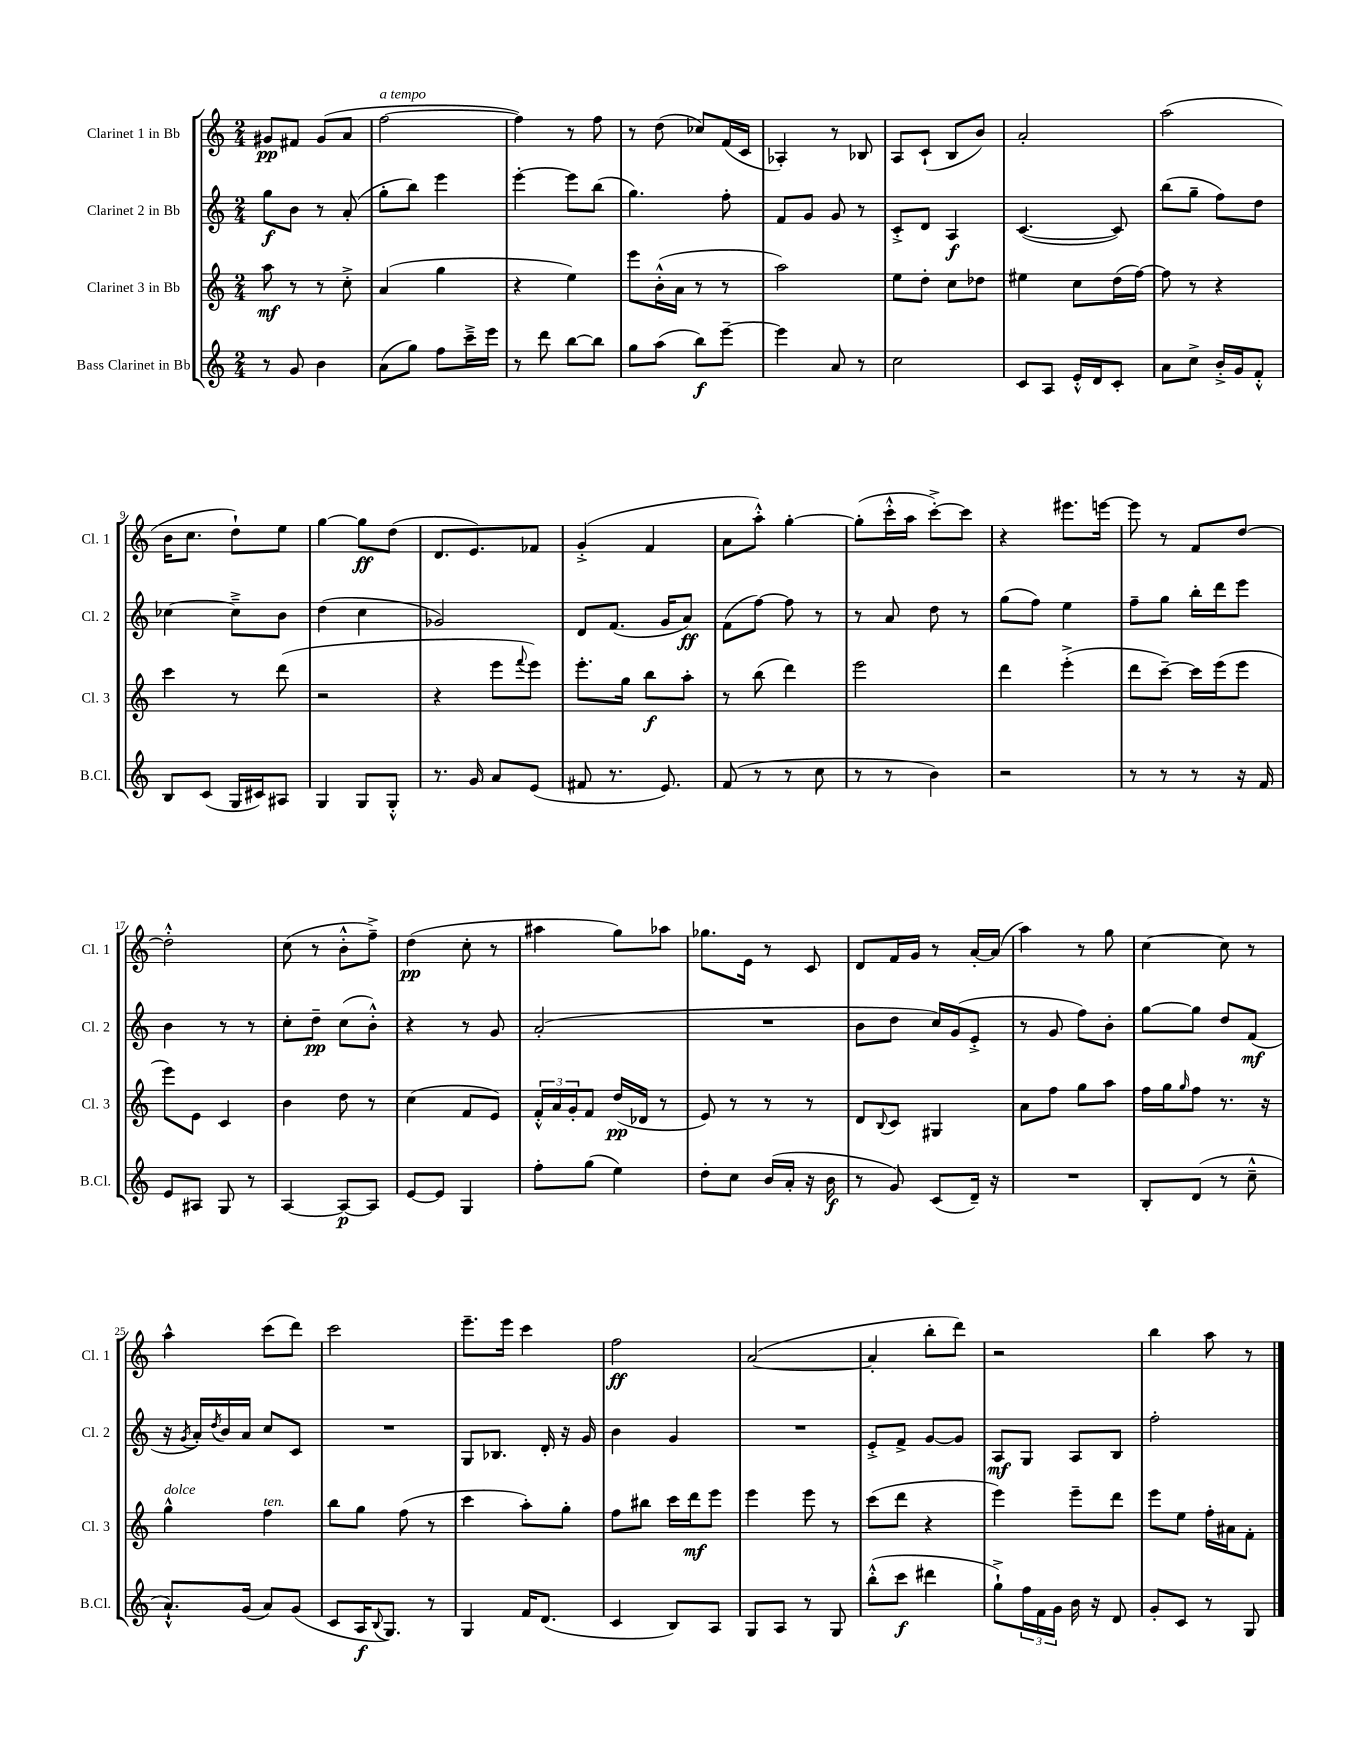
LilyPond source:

<<
\new StaffGroup <<
\new Staff = "s0" \with { instrumentName = "Clarinet 1 in Bb" shortInstrumentName = "Cl. 1" } {
    \clef treble \key c \major \numericTimeSignature \time 2/4
    gis'8\pp fis'8 gis'8( a'8 |
    f''2~^\markup { \italic "a tempo" } |
    f''4) r8 f''8 |
    r8 d''8( ces''8) f'16( c'16 |
    aes4-.) r8 bes8 |
    a8 c'8-!( b8 b'8) |
    a'2-. |
    a''2( |
    b'16 c''8. d''8-!) e''8 |
    g''4~ g''8\ff d''8( |
    d'8. e'8.) fes'8 |
    g'4-.->( f'4 |
    a'8 a''8-.-^) g''4~-. |
    g''8-.( c'''16-.-^ a''16 c'''8~-.->) c'''8 |
    r4 eis'''8. e'''16~ |
    e'''8 r8 f'8 d''8~ |
    d''2-.-^ |
    c''8( r8 b'8-.-^ f''8--->) |
    d''4\pp( c''8-. r8 |
    ais''4 g''8) aes''8 |
    ges''8. e'16 r8 c'8 |
    d'8 f'16 g'16 r8 a'16~-. a'16( |
    a''4) r8 g''8 |
    c''4~ c''8 r8 |
    a''4-^ c'''8( d'''8) |
    c'''2 |
    e'''8.-- e'''16 c'''4 |
    f''2\ff |
    a'2~( |
    a'4-. b''8-. d'''8) |
    r2 |
    b''4 a''8 r8 \bar "|." |
}
\new Staff = "s1" \with { instrumentName = "Clarinet 2 in Bb" shortInstrumentName = "Cl. 2" } {
    \clef treble \key c \major \numericTimeSignature \time 2/4
    g''8\f b'8 r8 a'8-.( |
    g''8-. b''8) e'''4 |
    e'''4~-. e'''8 b''8( |
    g''4.) f''8-. |
    f'8 g'8 g'8 r8 |
    c'8-.-> d'8 a4\f |
    c'4.~( c'8) |
    b''8( g''8-- f''8) d''8 |
    ces''4~ ces''8---> b'8 |
    d''4( c''4 |
    ges'2) |
    d'8 f'8.( g'16 a'8\ff) |
    f'8( f''8~) f''8 r8 |
    r8 a'8 d''8 r8 |
    g''8( f''8) e''4 |
    f''8-- g''8 b''16-. d'''16 e'''8 |
    b'4 r8 r8 |
    c''8-. d''8--\pp c''8( b'8-.-^) |
    r4 r8 g'8 |
    a'2-.( |
    R2 |
    b'8 d''8 c''16) g'16( e'8-.-> |
    r8 g'8 f''8) b'8-. |
    g''8~ g''8 d''8 f'8\mf( |
    r16 \acciaccatura { g'8 } a'16-.) \acciaccatura { d''8 } b'16 a'16 c''8 c'8 |
    R2 |
    g8 bes8. d'16-. r16 g'16 |
    b'4 g'4 |
    R2 |
    e'8-.-> f'8-> g'8~ g'8 |
    a8\mf g8 a8 b8 |
    f''2-. \bar "|." |
}
\new Staff = "s2" \with { instrumentName = "Clarinet 3 in Bb" shortInstrumentName = "Cl. 3" } {
    \clef treble \key c \major \numericTimeSignature \time 2/4
    a''8\mf r8 r8 c''8-.-> |
    a'4( g''4 |
    r4 e''4) |
    e'''8 b'16-.-^( a'16 r8 r8 |
    a''2) |
    e''8 d''8-. c''8 des''8 |
    eis''4 c''8 d''16( f''16~) |
    f''8 r8 r4 |
    c'''4 r8 d'''8( |
    r2 |
    r4 e'''8 \appoggiatura { f'''8 } e'''8) |
    e'''8.-. g''16 b''8\f a''8-. |
    r8 b''8( d'''4) |
    e'''2 |
    d'''4 e'''4-.->( |
    d'''8 c'''8~--) c'''16 e'''16( e'''8 |
    e'''8) e'8 c'4 |
    b'4 d''8 r8 |
    c''4( f'8 e'8) |
    \tuplet 3/2 { f'16-.-^ a'16 g'16-. } f'8 d''16\pp( des'16 r8 |
    e'8) r8 r8 r8 |
    d'8 \appoggiatura { b8 } c'8 gis4 |
    a'8 f''8 g''8 a''8 |
    f''16 g''16 \grace { g''16 } f''8 r8. r16 |
    g''4-^^\markup { \italic "dolce" } f''4^\markup { \italic "ten." } |
    b''8 g''8 f''8( r8 |
    c'''4 a''8-.) g''8-. |
    f''8 bis''8 c'''16 d'''16\mf e'''8 |
    e'''4 e'''8 r8 |
    c'''8( d'''8 r4 |
    e'''4) e'''8-- d'''8 |
    e'''8 e''8 f''16-. ais'16 f'8-. \bar "|." |
}
\new Staff = "s3" \with { instrumentName = "Bass Clarinet in Bb" shortInstrumentName = "B.Cl." } {
    \clef treble \key c \major \numericTimeSignature \time 2/4
    r8 g'8 b'4 |
    a'8( g''8) f''8 c'''16---> e'''16 |
    r8 d'''8 b''8~ b''8 |
    g''8 a''8( b''8\f) e'''8~-- |
    e'''4 a'8 r8 |
    c''2 |
    c'8 a8 e'16-.-^ d'16 c'8-. |
    a'8 c''8-> b'16-.-> g'16 f'8-.-^ |
    b8 c'8( g16 cis'16) ais8 |
    g4 g8 g8-.-^ |
    r8. g'16 a'8 e'8( |
    fis'8 r8. e'8.) |
    f'8( r8 r8 c''8 |
    r8 r8 b'4) |
    r2 |
    r8 r8 r8 r16 f'16 |
    e'8 ais8 g8 r8 |
    a4~ a8~\p a8 |
    e'8~ e'8 g4 |
    f''8-. g''8( e''4) |
    d''8-. c''8 b'16( a'16-. r16 b'16\f |
    r8 g'8) c'8( d'16--) r16 |
    R2 |
    b8-. d'8( r8 c''8---^ |
    a'8.-!-^) g'16( a'8) g'8( |
    c'8 a16\f \appoggiatura { b8 } g8.) r8 |
    g4 f'16 d'8.( |
    c'4 b8) a8 |
    g8 a8 r8 g8 |
    b''8-.-^( c'''8\f dis'''4 |
    g''8-!->) \tuplet 3/2 { f''16 f'16 g'16 } b'16 r16 d'8 |
    g'8-. c'8 r8 g8 \bar "|." |
}
>>
>>
